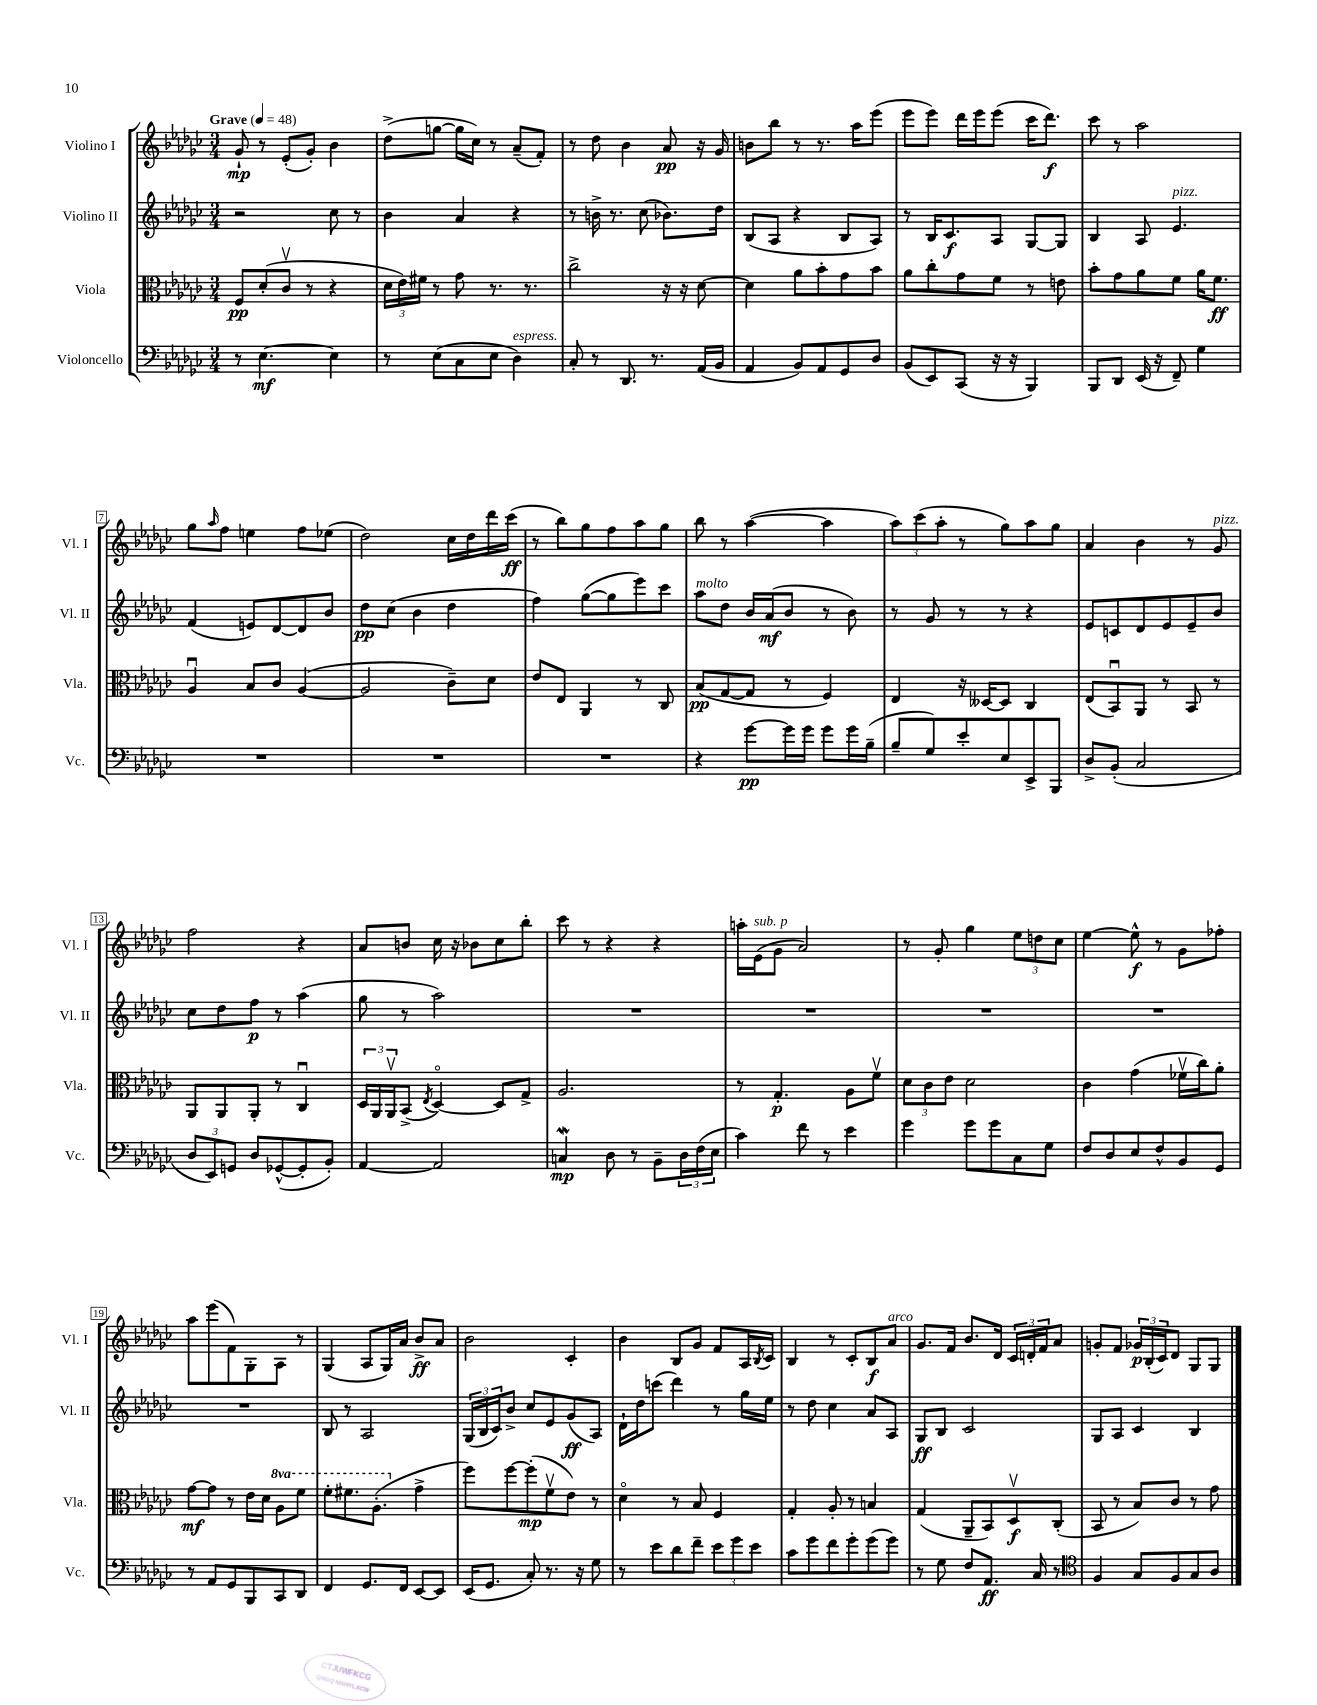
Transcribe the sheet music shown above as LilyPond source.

<<
\new StaffGroup <<
\new Staff = "s0" \with { instrumentName = "Violino I" shortInstrumentName = "Vl. I" } {
    \clef treble \key ges \major \numericTimeSignature \time 3/4 \tempo "Grave" 4 = 48
    ges'8-!\mp r8 ees'8-.( ges'8-.) bes'4 |
    des''8->( g''8~ g''16 ces''16) r8 aes'8--( f'8-.) |
    r8 des''8 bes'4 aes'8\pp r16 ges'16 |
    b'8 bes''8 r8 r8. aes''16 ees'''8( |
    ees'''8 ees'''8) des'''16 ees'''16 ees'''8( ces'''16 des'''8.\f) |
    ces'''8 r8 aes''2 |
    ges''8 \grace { aes''16 } f''8 e''4 f''8 ees''8( |
    des''2) ces''16 des''16 des'''16 ces'''16\ff( |
    r8 bes''8) ges''8 f''8 aes''8 ges''8 |
    bes''8 r8 aes''4~( aes''4 |
    \tuplet 3/2 { aes''8) ces'''8( aes''8-. } r8 ges''8) aes''8 ges''8 |
    aes'4 bes'4 r8 ges'8^\markup { \italic "pizz." } |
    f''2 r4 |
    aes'8 b'8 ces''16 r16 bes'8 ces''8 bes''8-. |
    ces'''8 r8 r4 r4 |
    a''16-. ees'16^\markup { \italic "sub. p" }( ges'8 aes'2) |
    r8 ges'8-. ges''4 \tuplet 3/2 { ees''8 d''8 ces''8 } |
    ees''4~ ees''8-^\f r8 ges'8 fes''8-. |
    aes''8 ees'''8( f'8) ges8-. aes8 r8 |
    ges4( aes8 ges16) aes'16 bes'8->\ff aes'8 |
    bes'2 ces'4-. |
    bes'4 bes8 ges'8 f'8 aes16 \acciaccatura { bes8 } ces'16 |
    bes4 r8 ces'8-. bes8\f aes'8^\markup { \italic "arco" } |
    ges'8. f'16 bes'8. des'16 \tuplet 3/2 { ces'16 d'16-. f'16 } aes'8 |
    g'8-. f'8 \tuplet 3/2 { ges'16\p bes16-.( ces'16) } des'8 ges8 ges8 \bar "|." |
}
\new Staff = "s1" \with { instrumentName = "Violino II" shortInstrumentName = "Vl. II" } {
    \clef treble \key ges \major \numericTimeSignature \time 3/4
    r2 ces''8 r8 |
    bes'4 aes'4 r4 |
    r8 b'16-> r8. ces''8( bes'8.) des''16 |
    bes8( aes8 r4 bes8 aes8) |
    r8 bes16 ces'8.\f aes8 ges8~ ges8 |
    bes4 aes8 ees'4.^\markup { \italic "pizz." } |
    f'4( e'8) des'8~ des'8 bes'8 |
    des''8\pp ces''8( bes'4 des''4 |
    f''4) ges''8~( ges''8 ees'''8) ces'''8 |
    aes''8^\markup { \italic "molto" } des''8 bes'16 aes'16\mf( bes'8 r8 bes'8) |
    r8 ges'8 r8 r8 r4 |
    ees'8 c'8 des'8 ees'8 ees'8-- bes'8 |
    ces''8 des''8 f''8\p r8 aes''4( |
    ges''8 r8 aes''2) |
    R2. |
    R2. |
    R2. |
    R2. |
    R2. |
    bes8 r8 aes2 |
    \tuplet 3/2 { ges16( bes16 ces'16) } bes'8-> ces''8 ees'8 ges'8\ff( aes8) |
    des'16-! des''16 c'''8( des'''4) r8 ges''16 ees''16 |
    r8 des''8 ces''4 aes'8 aes8 |
    ges8\ff bes8 ces'2 |
    ges8 aes8 ces'4 bes4 \bar "|." |
}
\new Staff = "s2" \with { instrumentName = "Viola" shortInstrumentName = "Vla." } {
    \clef alto \key ges \major \numericTimeSignature \time 3/4 \set Staff.ottavationMarkups = #ottavation-simple-ordinals
    f8\pp des'8-.( ces'8\upbow r8 r4 |
    \tuplet 3/2 { des'16 ees'16) fis'16 } r8 ges'8 r8. r8. |
    ces''2-> r16 r16 des'8~ |
    des'4 aes'8 bes'8-. ges'8 bes'8 |
    aes'8 ces''8-. ges'8 f'8 r8 e'8 |
    bes'8-. ges'8 aes'8 f'8 aes'16 f'8.\ff |
    aes4\downbow bes8 ces'8 aes4~( |
    aes2 ces'8--) des'8 |
    ees'8 ees8 aes,4 r8 ces8 |
    bes8\pp( ges8~ ges8 r8 f4) |
    ees4 r16 deses16~ deses8 ces4 |
    ees8( bes,8\downbow) aes,8 r8 bes,8 r8 |
    aes,8 aes,8 aes,8-. r8 ces4\downbow |
    \tuplet 3/2 { des16 aes,16 aes,16\upbow } bes,8->( \acciaccatura { ees8 } des4~\flageolet) des8 ges8-> |
    aes2. |
    r8 ges4.-.\p aes8 f'8\upbow |
    \tuplet 3/2 { des'8 ces'8 ees'8 } des'2 |
    ces'4 ges'4( fes'16\upbow ces''16) aes'8-. |
    ges'8~\mf ges'8 r8 ees'16 des'16 \ottava #1 aes'8 f''8 |
    f''8-. fis''8. aes'8.-.( \ottava #0 ges'4-> |
    f''8) f''8~ f''8-.\mp( f'8\upbow ees'8) r8 |
    des'4\flageolet r8 bes8 f4 |
    ges4-. aes8-. r8 b4 |
    ges4( aes,8-- bes,8) des8\upbow\f ces8-.( |
    bes,8 r8 bes8) ces'8 r8 ges'8 \bar "|." |
}
\new Staff = "s3" \with { instrumentName = "Violoncello" shortInstrumentName = "Vc." } {
    \clef bass \key ges \major \numericTimeSignature \time 3/4
    r8 ees4.~\mf ees4 |
    r8 ees8( ces8 ees8 des4^\markup { \italic "espress." }) |
    ces8-. r8 des,8. r8. aes,16( bes,16 |
    aes,4 bes,8) aes,8 ges,8 des8 |
    bes,8( ees,8) ces,8( r16 r16 bes,,4) |
    bes,,8 des,8 ees,16( r16 f,8--) ges4 |
    R2. |
    R2. |
    R2. |
    r4 ges'8~\pp ges'16 ges'16 ges'8 ges'16 bes16--( |
    bes8-- ges8) ees'8-. ees8 ees,8-> bes,,8 |
    des8-> bes,8-.( ces2 |
    \tuplet 3/2 { des8 ees,8) g,8 } des8 ges,8~-^( ges,8-. bes,8-.) |
    aes,4~ aes,2 |
    c4\mordent\mp des8 r8 bes,8-- \tuplet 3/2 { des16 f16( ees16 } |
    ces'4) f'8 r8 ees'4 |
    ges'4 ges'8 ges'8 ces8 ges8 |
    f8 des8 ees8 f8-^ bes,8 ges,8 |
    r8 aes,8 ges,8 bes,,8 ces,8 des,8 |
    f,4 ges,8. f,16 ees,8~ ees,8 |
    ees,16( ges,8. ces8-.) r8. r16 ges8 |
    r8 ees'8 des'8 f'8-- \tuplet 3/2 { ees'8 ges'8 ees'8 } |
    ces'8 ges'8 f'8 ges'8-. ges'8( ges'8) |
    r8 ges8 f8 aes,8.\ff ces16 r8 |
    \clef tenor f4 ges8 f8 ges8 aes8 \bar "|." |
}
>>
>>
\layout { \context { \Score \override BarNumber.stencil = #(make-stencil-boxer 0.1 0.3 ly:text-interface::print) } }
